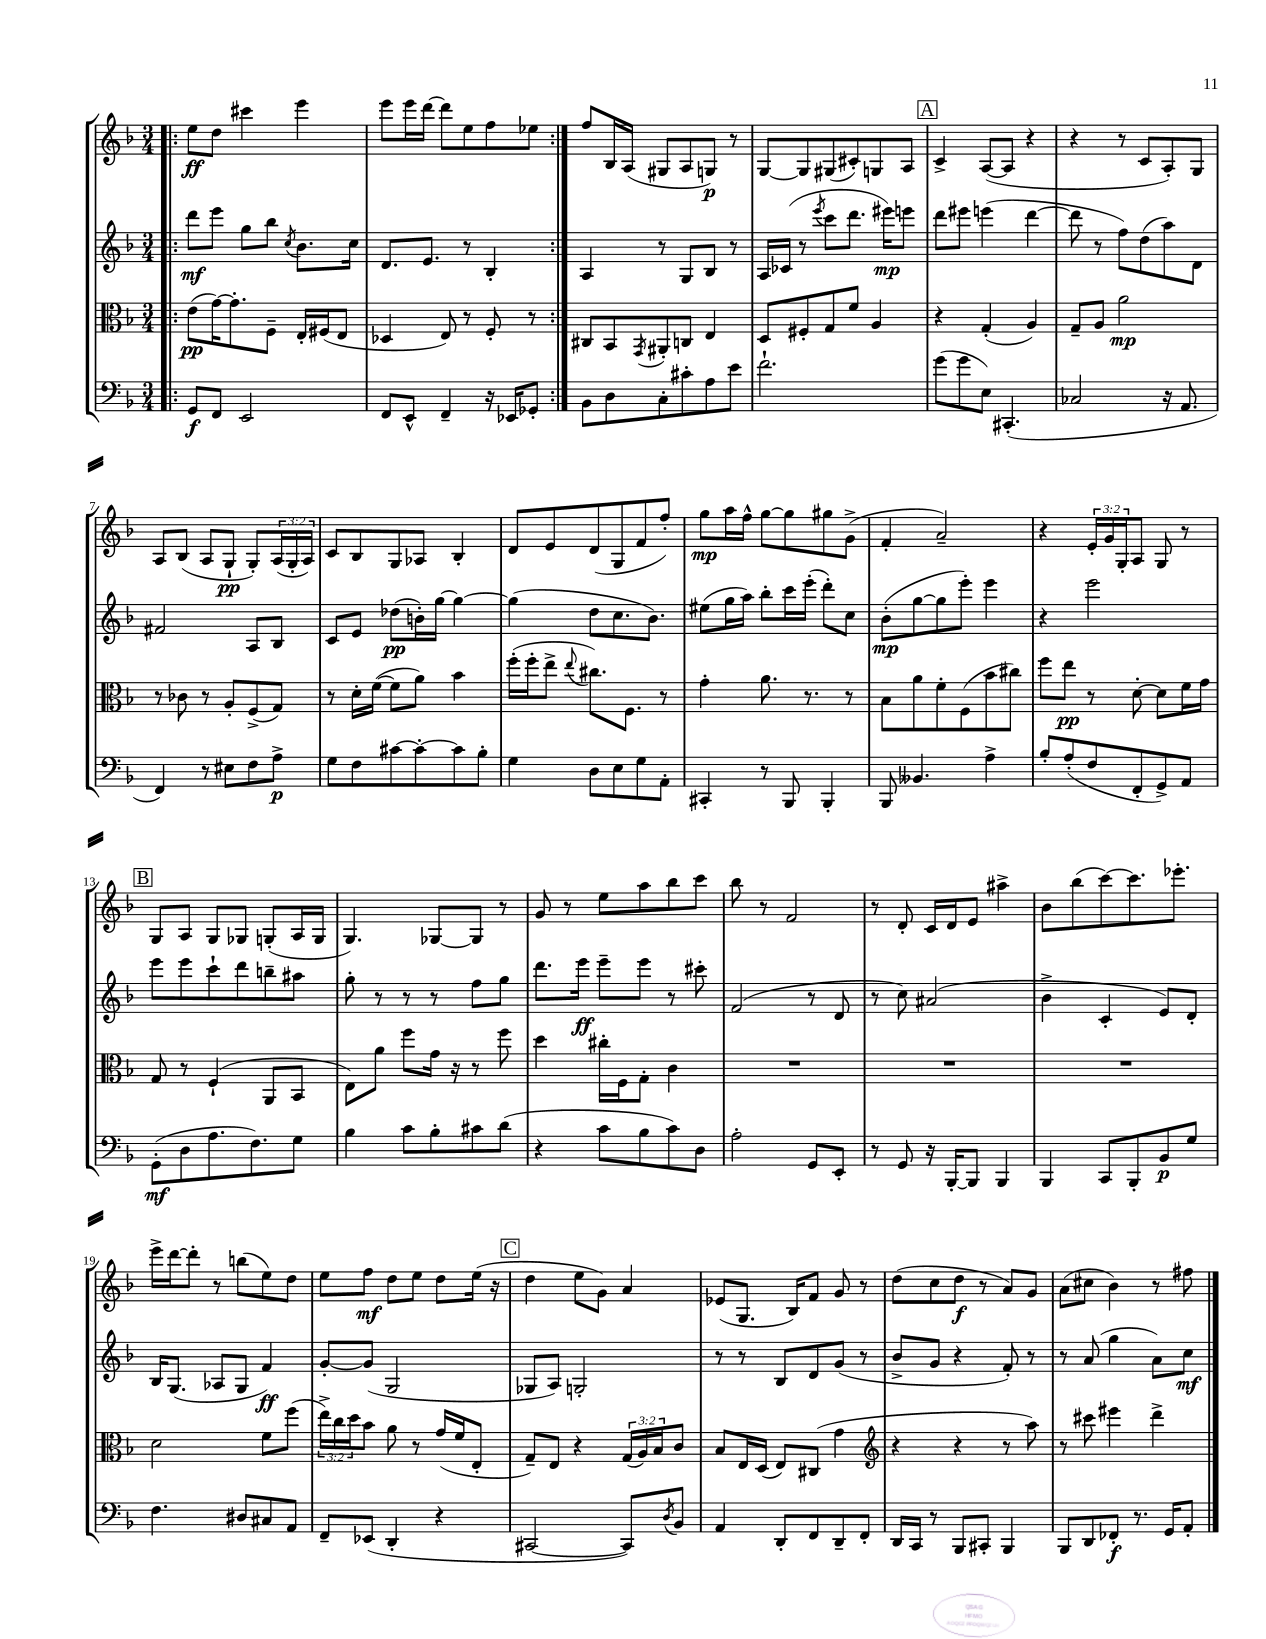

**kern	**dynam	**kern	**dynam	**kern	**dynam	**kern	**dynam
*part4	*part4	*part3	*part3	*part2	*part2	*part1	*part1
*staff4	*staff4	*staff3	*staff3	*staff2	*staff2	*staff1	*staff1
*clefF4	*	*clefC3	*	*clefG2	*	*clefG2	*
*k[b-]	*	*k[b-]	*	*k[b-]	*	*k[b-]	*
*M3/4	*	*M3/4	*	*M3/4	*	*M3/4	*
=1!|:	=1!|:	=1!|:	=1!|:	=1!|:	=1!|:	=1!|:	=1!|:
8GG/L	f	(8e\L	pp	8ddd\L	mf	8ee\L	ff
8FF/J	.	[16g\K)	.	8eee\J	.	8dd\J	.
.	.	8.g'\]	.	.	.	.	.
2EE/	.	.	.	8gg\L	.	4ccc#X\	.
.	.	8F~\J	.	8bb-\J	.	.	.
.	.	.	.	8qcc/	.	.	.
.	.	16E'/LL	.	8.b-\L	.	4eee\	.
.	.	(16F#X/J	.	.	.	.	.
.	.	8E/J	.	.	.	.	.
.	.	.	.	16cc\Jk	.	.	.
=2	=2	=2	=2	=2	=2	=2	=2
8FF/L	.	4D-X/	.	8.d/L	.	8eee\L	.
8EE^^/J	.	.	.	.	.	16eee\L	.
.	.	.	.	8.e/J	.	[16ddd\JJ	.
4FF~/	.	8E/)	.	.	.	8ddd\L]	.
.	.	8r	.	8r	.	8ee\	.
16r	.	8F'/	.	4B-'/	.	8ff\	.
16EE-X/KL	.	.	.	.	.	.	.
8GG-X'/J	.	8r	.	.	.	8ee-X\J	.
=3:|!	=3:|!	=3:|!	=3:|!	=3:|!	=3:|!	=3:|!	=3:|!
8BB-\L	.	8C#X/L	.	4A/	.	8ff/L	.
8D\	.	8BB-/	.	.	.	16B-/L	.
.	.	.	.	.	.	(16A/JJ	.
.	.	8qGG/	.	.	.	.	.
8C'\	.	8AA#X'/	.	8r	.	8G#X/L	.
8c#X'\	.	8Cn/J	.	8G/L	.	8A/	.
8A\	.	4E/	.	8B-/J	.	8Gn/J)	p
8e\J	.	.	.	8r	.	8r	.
=4	=4	=4	=4	=4	=4	=4	=4
2.f`\	.	8D/L	.	16A/LL	.	[8G/L	.
.	.	.	.	(16c-X/JJ	.	.	.
.	.	8F#X'/	.	8r	.	8G/]	.
.	.	.	.	8qeee/	.	.	.
.	.	8G/	.	8ccc\L	.	(8G#X/	.
.	.	8f/J	.	8.ddd\J	.	8c#X'/)	.
.	.	4A/	.	.	.	8Gn/	.
.	.	.	.	16eee#X\KL)	mp	.	.
.	.	.	.	8eeen\J	.	8A/J	.
!!LO:REH:place=s1:t=A
=5	=5	=5	=5	=5	=5	=5	=5
(8g\L	.	4r	.	8ddd\L	.	4c^/	.
8g\	.	.	.	8eee#X\J	.	.	.
8E\J)	.	(4G'/	.	(4eeen\	.	([8A/L	.
(4.CC#X'/	.	.	.	.	.	8A/J]	.
.	.	4A/)	.	[4ddd\	.	4r	.
=6	=6	=6	=6	=6	=6	=6	=6
2C-X/	.	8G~/L	.	8ddd\]	.	4r	.
.	.	8A/J	.	8r	.	.	.
.	.	2a\	mp	8ff\L)	.	8r	.
.	.	.	.	(8dd\	.	8c/L	.
16r	.	.	.	8aa\)	.	8A'/)	.
8.AA/	.	.	.	.	.	.	.
.	.	.	.	8d\J	.	8G/J	.
!!LO:LB:g=z
=7	=7	=7	=7	=7	=7	=7	=7
4FF/)	.	8r	.	2f#X/	.	8A/L	.
.	.	8c-X\	.	.	.	(8B-/J	.
8r	.	8r	.	.	.	8A/L	.
8E#X\L	.	8A'/L	.	.	.	8G`/J	pp
8F\	.	(8F^/	.	8A/L	.	8G'/L)	.
8A^\J	p	8G/J)	.	8B-/J	.	(24A/L	.
.	.	.	.	.	.	24G'/	.
.	.	.	.	.	.	24A/JJ)	.
=8	=8	=8	=8	=8	=8	=8	=8
8G\L	.	8r	.	8c/L	.	8c/L	.
8F\	.	16d'\LL	.	8e/J	.	8B-/	.
.	.	([16f\JJ	.	.	.	.	.
[8c#X\	.	8f\L]	.	(8dd-X\L	pp	8G/	.
8c#'\_	.	8a\J)	.	16bn'\L)	.	8A-X/J	.
.	.	.	.	[16gg\JJ	.	.	.
8c#\]	.	4b-\	.	4gg\_	.	4B-'/	.
8B-'\J	.	.	.	.	.	.	.
=9	=9	=9	=9	=9	=9	=9	=9
4G\	.	(16ff'\LL	.	(4gg\]	.	8d/L	.
.	.	16ff'\J	.	.	.	.	.
.	.	8ee^\J	.	.	.	8e/	.
.	.	8qqee/	.	.	.	.	.
8D\L	.	8.cc#X\L)	.	8dd\L	.	(8d/	.
8E\	.	.	.	8.cc\	.	8G/	.
.	.	8.F\J	.	.	.	.	.
8G\	.	.	.	.	.	8f/	.
.	.	.	.	8.b-\J)	.	.	.
8AA'\J	.	8r	.	.	.	8ff'/J)	.
=10	=10	=10	=10	=10	=10	=10	=10
4CC#X'/	.	4g'\	.	(8ee#X\L	.	8gg\L	mp
.	.	.	.	16gg\L	.	16aa\L	.
.	.	.	.	16aa\JJ)	.	16ff^^\JJ	.
8r	.	8.a\	.	8bb-'\L	.	[8gg\L	.
8BBB-/	.	.	.	16ccc\L	.	8gg\]	.
.	.	8.r	.	(16eee'\JJ	.	.	.
4BBB-'/	.	.	.	8ddd'\L)	.	8gg#X\	.
.	.	8r	.	8cc\J	.	(8g^\J	.
=11	=11	=11	=11	=11	=11	=11	=11
8BBB-/	.	8B-\L	.	(8b-'\L	mp	4f'/	.
4.BB--X/	.	8a\	.	[8gg\	.	.	.
.	.	8f'\	.	8gg\]	.	2a~/)	.
.	.	(8F\	.	8eee'\J)	.	.	.
4A^\	.	8b-\	.	4eee\	.	.	.
.	.	8cc#X\J)	.	.	.	.	.
=12	=12	=12	=12	=12	=12	=12	=12
8B-'/L	.	8ff\L	.	4r	.	4r	.
(8A'/	.	8ee\J	pp	.	.	.	.
8F/	.	8r	.	2eee\	.	24e'/LL	.
.	.	.	.	.	.	24g/	.
.	.	.	.	.	.	24G'/J	.
8FF'/	.	[8d'\	.	.	.	8A/J	.
8GG^/)	.	8d\L]	.	.	.	8G/	.
8AA/J	.	16f\L	.	.	.	8r	.
.	.	16g\JJ	.	.	.	.	.
!!LO:LB:g=z
!!LO:REH:place=s1:t=B
=13	=13	=13	=13	=13	=13	=13	=13
(8GG'\L	mf	8G/	.	8eee\L	.	8G/L	.
8D\	.	8r	.	8eee\	.	8A/J	.
8.A\	.	(4F`/	.	8ccc`\	.	8G/L	.
.	.	.	.	8ddd\	.	8G-X/J	.
8.F\)	.	.	.	.	.	.	.
.	.	8AA/L	.	8bbn~\	.	(8Gn'/L	.
8G\J	.	8BB-/J	.	8aa#X\J	.	16A/L	.
.	.	.	.	.	.	16G/JJ	.
=14	=14	=14	=14	=14	=14	=14	=14
4B-\	.	8E\L)	.	8gg'\	.	4.G/)	.
.	.	8a\J	.	8r	.	.	.
8c\L	.	8ff\L	.	8r	.	.	.
8B-'\	.	16g\Jk	.	8r	.	[8G-X/L	.
.	.	16r	.	.	.	.	.
8c#X\	.	8r	.	8ff\L	.	8G-/J]	.
(8d\J	.	8ff\	.	8gg\J	.	8r	.
=15	=15	=15	=15	=15	=15	=15	=15
4r	.	4dd\	.	8.ddd\L	.	8g/	.
.	.	.	.	.	.	8r	.
.	.	.	.	16eee\Jk	ff	.	.
8c\L	.	16cc#X'\LL	.	8eee~\L	.	8ee\L	.
.	.	16F\J	.	.	.	.	.
8B-\	.	8G'\J	.	8eee\J	.	8aa\	.
8c\)	.	4c\	.	8r	.	8bb-\	.
8D\J	.	.	.	8ccc#X'\	.	8ccc\J	.
=16	=16	=16	=16	=16	=16	=16	=16
2A'\	.	2.r	.	(2f/	.	8bb-\	.
.	.	.	.	.	.	8r	.
.	.	.	.	.	.	2f/	.
8GG/L	.	.	.	8r	.	.	.
8EE'/J	.	.	.	8d/	.	.	.
=17	=17	=17	=17	=17	=17	=17	=17
8r	.	2.r	.	8r	.	8r	.
8GG/	.	.	.	8cc\)	.	8d'/	.
16r	.	.	.	(2a#X/	.	16c/LL	.
[16BBB-'/KL	.	.	.	.	.	16d/J	.
8BBB-/J]	.	.	.	.	.	8e/J	.
4BBB-/	.	.	.	.	.	4aa#X^\	.
=18	=18	=18	=18	=18	=18	=18	=18
4BBB-/	.	2.r	.	4b-^\	.	8b-\L	.
.	.	.	.	.	.	(8bb-\	.
8CC/L	.	.	.	4c'/	.	[8ccc\)	.
8BBB-'/	.	.	.	.	.	8.ccc\]	.
8BB-/	p	.	.	8e/L)	.	.	.
.	.	.	.	.	.	8.eee-X'\J	.
8G/J	.	.	.	8d'/J	.	.	.
!!LO:LB:g=z
=19	=19	=19	=19	=19	=19	=19	=19
4.F\	.	2d\	.	16B-/KL	.	16eee^\LL	.
.	.	.	.	(8.G/J	.	[16ddd\J	.
.	.	.	.	.	.	8ddd'\J]	.
.	.	.	.	8A-X/L	.	8r	.
8D#X/L	.	.	.	8G/J	.	(8bbn\L	.
8C#X/	.	8f\L	.	4f/)	ff	8ee\)	.
8AA/J	.	(8ff\J	.	.	.	8dd\J	.
=20	=20	=20	=20	=20	=20	=20	=20
8FF~/L	.	24ee^\LL)	.	[8g'/L	.	8ee\L	.
.	.	24cc\	.	.	.	.	.
.	.	24dd\J	.	.	.	.	.
(8EE-X/J	.	8b-\J	.	(8g/J]	.	8ff\J	mf
4DD'/	.	8a\	.	2G/	.	8dd\L	.
.	.	8r	.	.	.	8ee\J	.
4r	.	(16g/LL	.	.	.	8dd\L	.
.	.	16f/J	.	.	.	.	.
.	.	8E'/J	.	.	.	(16ee\Jk	.
.	.	.	.	.	.	16r	.
!!LO:REH:place=s1:t=C
=21	=21	=21	=21	=21	=21	=21	=21
[2CC#X/	.	8G~/L)	.	8G-X/L	.	4dd\	.
.	.	8E/J	.	8A/J)	.	.	.
.	.	4r	.	2Gn'/	.	8ee\L	.
.	.	.	.	.	.	8g\J)	.
8CC#/L])	.	(24G/LL	.	.	.	4a/	.
.	.	24A/)	.	.	.	.	.
.	.	24B-/J	.	.	.	.	.
8qD/	.	.	.	.	.	.	.
8BB-/J	.	8c/J	.	.	.	.	.
=22	=22	=22	=22	=22	=22	=22	=22
4AA/	.	8B-/L	.	8r	.	(8e-X/L	.
.	.	16E/L	.	8r	.	8.G/J	.
.	.	(16D/JJ	.	.	.	.	.
8DD'/L	.	8E/L)	.	8B-/L	.	.	.
.	.	.	.	.	.	16B-/KL)	.
8FF/	.	(8C#X/J	.	8d/	.	8f/J	.
8DD~/	.	4g\	.	(8g/J	.	8g/	.
8FF'/J	.	.	.	8r	.	8r	.
=23	=23	=23	=23	=23	=23	=23	=23
*	*	*clefG2	*	*	*	*	*
16DD/LL	.	4r	.	8b-^/L	.	(8dd\L	.
16CC/JJ	.	.	.	.	.	.	.
8r	.	.	.	8g/J	.	8cc\	.
8BBB-/L	.	4r	.	4r	.	8dd\J	f
8CC#X'/J	.	.	.	.	.	8r	.
4BBB-/	.	8r	.	8f'/)	.	8a/L)	.
.	.	8aa\)	.	8r	.	8g/J	.
=24	=24	=24	=24	=24	=24	=24	=24
8BBB-/L	.	8r	.	8r	.	(8a\L	.
8DD/	.	8ccc#X\	.	(8a/	.	8cc#X\J	.
8FF-X'/J	f	4eee#X\	.	4gg\	.	4b-\)	.
8.r	.	.	.	.	.	.	.
.	.	4ddd^\	.	8a\L)	.	8r	.
16GG/KL	.	.	.	.	.	.	.
8AA'/J	.	.	.	8cc\J	mf	8ff#X\	.
==	==	==	==	==	==	==	==
*-	*-	*-	*-	*-	*-	*-	*-
